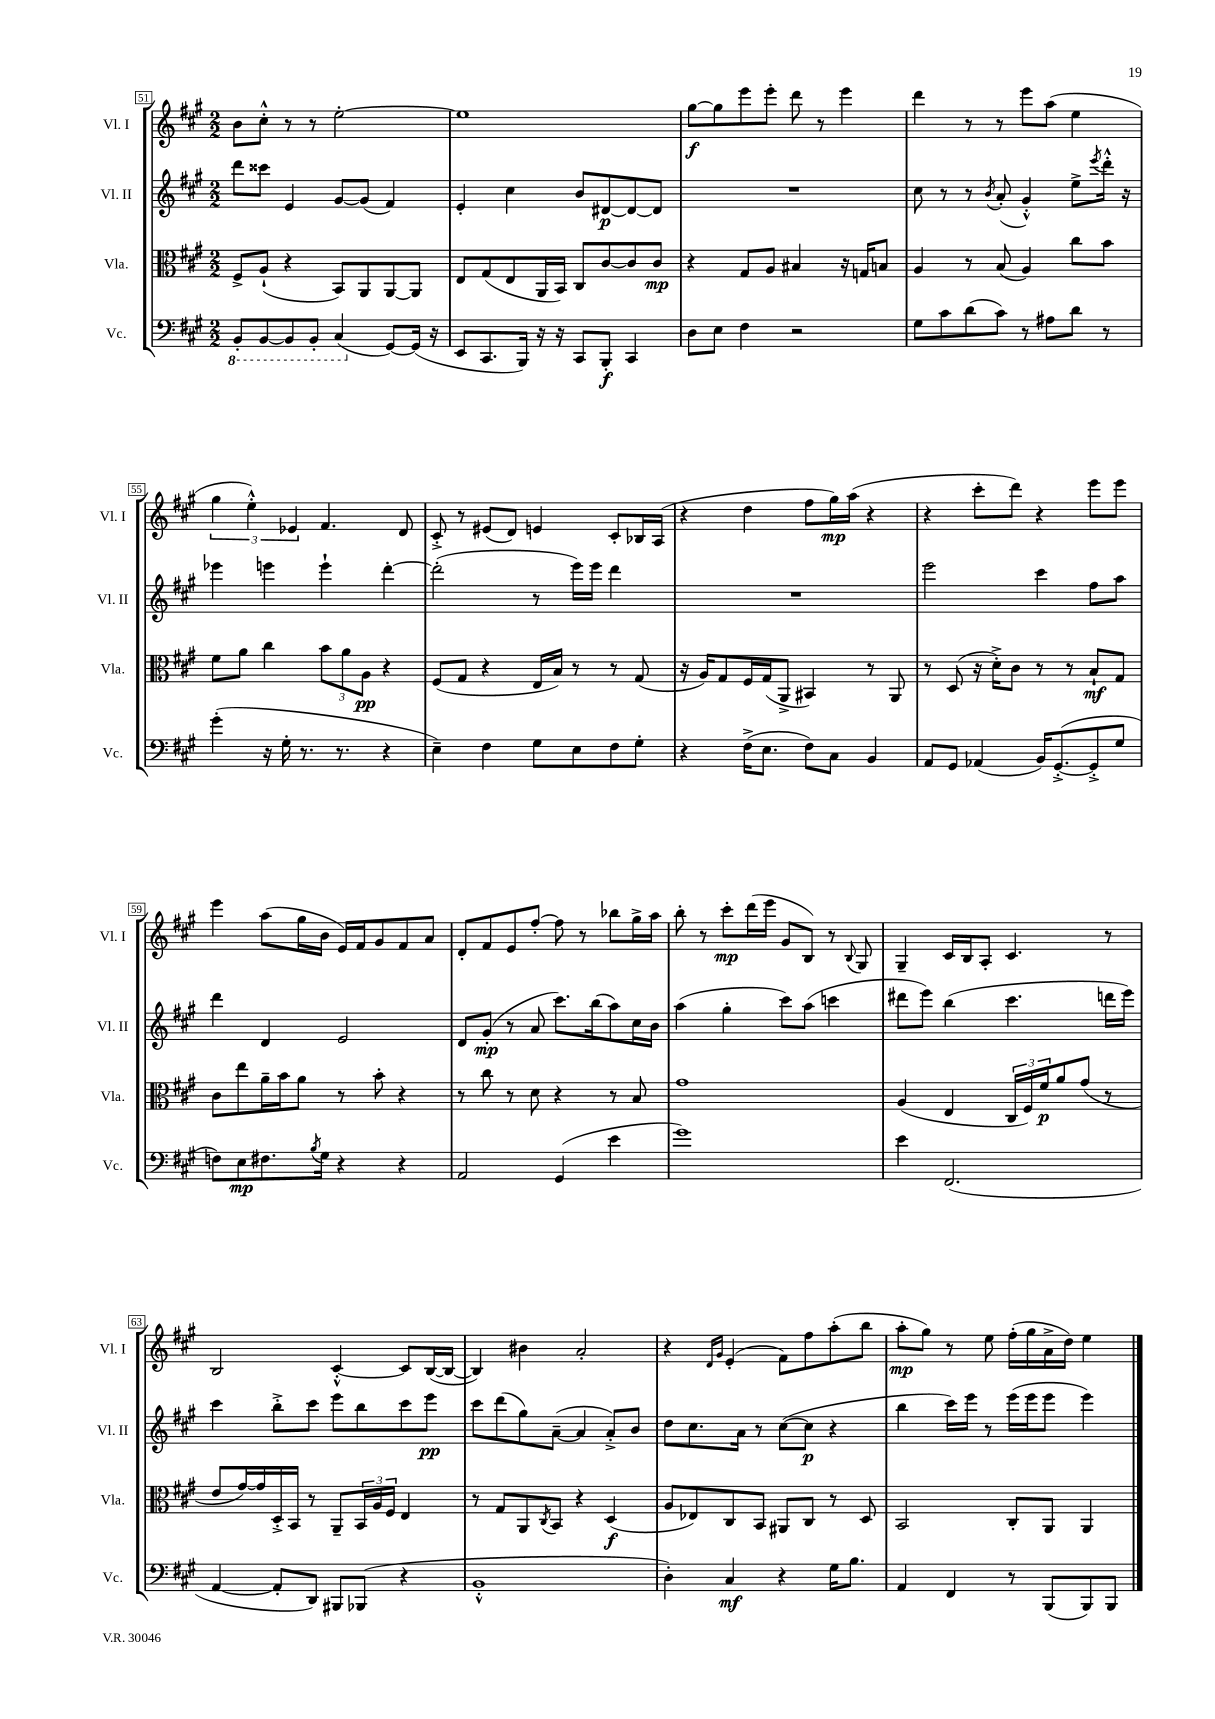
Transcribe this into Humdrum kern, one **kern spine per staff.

**kern	**kern	**kern	**kern
*staff4	*staff3	*staff2	*staff1
*clefF4	*clefC3	*clefG2	*clefG2
*k[f#c#g#]	*k[f#c#g#]	*k[f#c#g#]	*k[f#c#g#]
*M2/2	*M2/2	*M2/2	*M2/2
8BBB'	8F#^	8ddd	8b
[8BBB	(8A`	8ccc##	8cc#'^^
8BBB]	4r	4e	8r
8BBB'	.	.	8r
(4CC#	8BB)	[8g#	[2ee'
.	8AA	(8g#]	.
[8GG#)	[8AA	4f#)	.
(16GG#]	8AA]	.	.
16r	.	.	.
=	=	=	=
8EE	8E	4e'	1ee]
8.CC#	(8G#	.	.
.	8E	4cc#	.
16BBB)	.	.	.
16r	16AA	.	.
16r	16BB)	.	.
8CC#	8C#	8b	.
8BBB'	[8c#	[8d#	.
4CC#	8c#]	8d#_	.
.	8c#	8d#]	.
=	=	=	=
8D	4r	1r	[8gg#
8E	.	.	8gg#]
4F#	8G#	.	8eee
.	8A	.	8eee'
2r	4B#	.	8ddd
.	.	.	8r
.	16r	.	4eee
.	16G	.	.
.	8B	.	.
=	=	=	=
8G#	4A	8cc#	4ddd
8c#	.	8r	.
(8d	8r	8r	8r
.	.	8qb	.
8c#)	(8B	(8a'	8r
8r	4A)	4g#'^^)	8eee
8A#	.	.	(8aa
8d	8cc#	8ee^	4ee
.	.	8qeee	.
8r	8b	16ddd'^^	.
.	.	16r	.
=	=	=	=
(4g#'	8f#	4eee-	6gg#
.	8a	.	.
.	.	.	6ee'^^)
16r	4cc#	4eee	.
16G#'	.	.	.
.	.	.	6e-
8.r	.	.	.
.	12b	4eee`	4.f#
8.r	.	.	.
.	12a	.	.
.	12A	.	.
4r	4r	[4ddd'	.
.	.	.	8d
=	=	=	=
4E~)	(8F#	(2ddd']	8c#'^
.	8G#	.	8r
4F#	4r	.	(8e#
.	.	.	8d)
8G#	16E	8r	4e
.	16B)	.	.
8E	8r	16eee)	.
.	.	16eee	.
8F#	8r	4ddd	8c#'
8G#'	(8G#	.	16B-
.	.	.	(16A
=	=	=	=
4r	16r	1r	4r
.	16A)	.	.
.	8G#	.	.
(16F#^	16F#	.	4dd
8.E	(16G#	.	.
.	8AA^	.	.
8F#)	4BB#)	.	8ff#
8C#	.	.	16gg#)
.	.	.	(16aa
4BB	8r	.	4r
.	8AA	.	.
=	=	=	=
8AA	8r	2eee	4r
8GG#	(8D	.	.
(4AA-	16r	.	8ccc#'
.	16d'^)	.	.
.	8c#	.	8ddd)
16BB)	8r	4ccc#	4r
([8.GG#'^	.	.	.
.	8r	.	.
8GG#'^]	8B`	8ff#	8eee
8G#	8G#	8aa	8eee
=	=	=	=
8F)	8c#	4ddd	4eee
8E	8ee	.	.
8.F#	16a~	4d	(8aa
.	16b	.	.
.	8a	.	16gg#
8qB	.	.	.
16G#	.	.	16b
4r	8r	2e	16e)
.	.	.	16f#
.	8b'	.	8g#
4r	4r	.	8f#
.	.	.	8a
=	=	=	=
2AA	8r	8d	8d'
.	8cc#	(8g#'	8f#
.	8r	8r	8e
.	8d	8a	[8ff#'
(4GG#	4r	8.ccc#)	8ff#]
.	.	.	8r
.	.	(16bb	.
4e	8r	8aa)	8bb-
.	8B	16cc#	16gg#^
.	.	16b	16aa
=	=	=	=
1g#)	1g#	(4aa	8bb'
.	.	.	8r
.	.	4gg#'	8ccc#'
.	.	.	(16ddd
.	.	.	16eee
.	.	8ccc#)	8g#
.	.	(8aa	8B)
.	.	4ccc	8r
.	.	.	8qqB
.	.	.	8G#
=	=	=	=
4e	(4A	8ddd#	4G#~
.	.	8eee)	.
(2.FF#	4E	(4bb	16c#
.	.	.	16B
.	.	.	8A'
.	24C#	4.ccc#	4.c#
.	24F#)	.	.
.	24f#	.	.
.	8a	.	.
.	(8g#	.	.
.	8r	16ddd	8r
.	.	16eee)	.
=	=	=	=
[4AA	8e	4ccc#	2B
.	[16g#)	.	.
.	16g#]	.	.
8AA']	16D'^	8bb'^	.
.	16BB	.	.
8DD)	8r	8ccc#	.
8BBB#	8AA~	8eee	[4c#'^^
(8BBB-	24BB	8bb	.
.	24A	.	.
.	24F#	.	.
4r	4E	8ccc#	8c#]
.	.	8eee	([16B
.	.	.	16B_
=	=	=	=
1BB'^^	8r	8ccc#	4B])
.	8G#	(8ddd	.
.	8AA	8gg#)	4b#
.	8qC#	.	.
.	8BB	([8a~	.
.	4r	4a]	2a'
.	(4D	8a'^)	.
.	.	8b	.
=	=	=	=
4D')	8A	8dd	4r
.	8E-)	8.cc#	.
.	.	.	16qqd
.	.	.	16qqg#
4C#	8C#	.	(4e'
.	.	16a	.
.	8BB	8r	.
4r	8AA#	([8cc#	8f#)
.	8C#	8cc#]	8ff#
16G#	8r	4r	(8aa'
8.B	.	.	.
.	8D	.	8bb
=	=	=	=
4AA	2BB	4bb	8aa'
.	.	.	8gg#)
4FF#	.	16ccc#)	8r
.	.	16eee	.
.	.	8r	8ee
8r	8C#'	(16eee	(16ff#'
.	.	16eee	16gg#
(8BBB	8AA	8eee	16a^
.	.	.	16dd)
8BBB)	4AA	4eee)	4ee
8BBB	.	.	.
==	==	==	==
*-	*-	*-	*-
